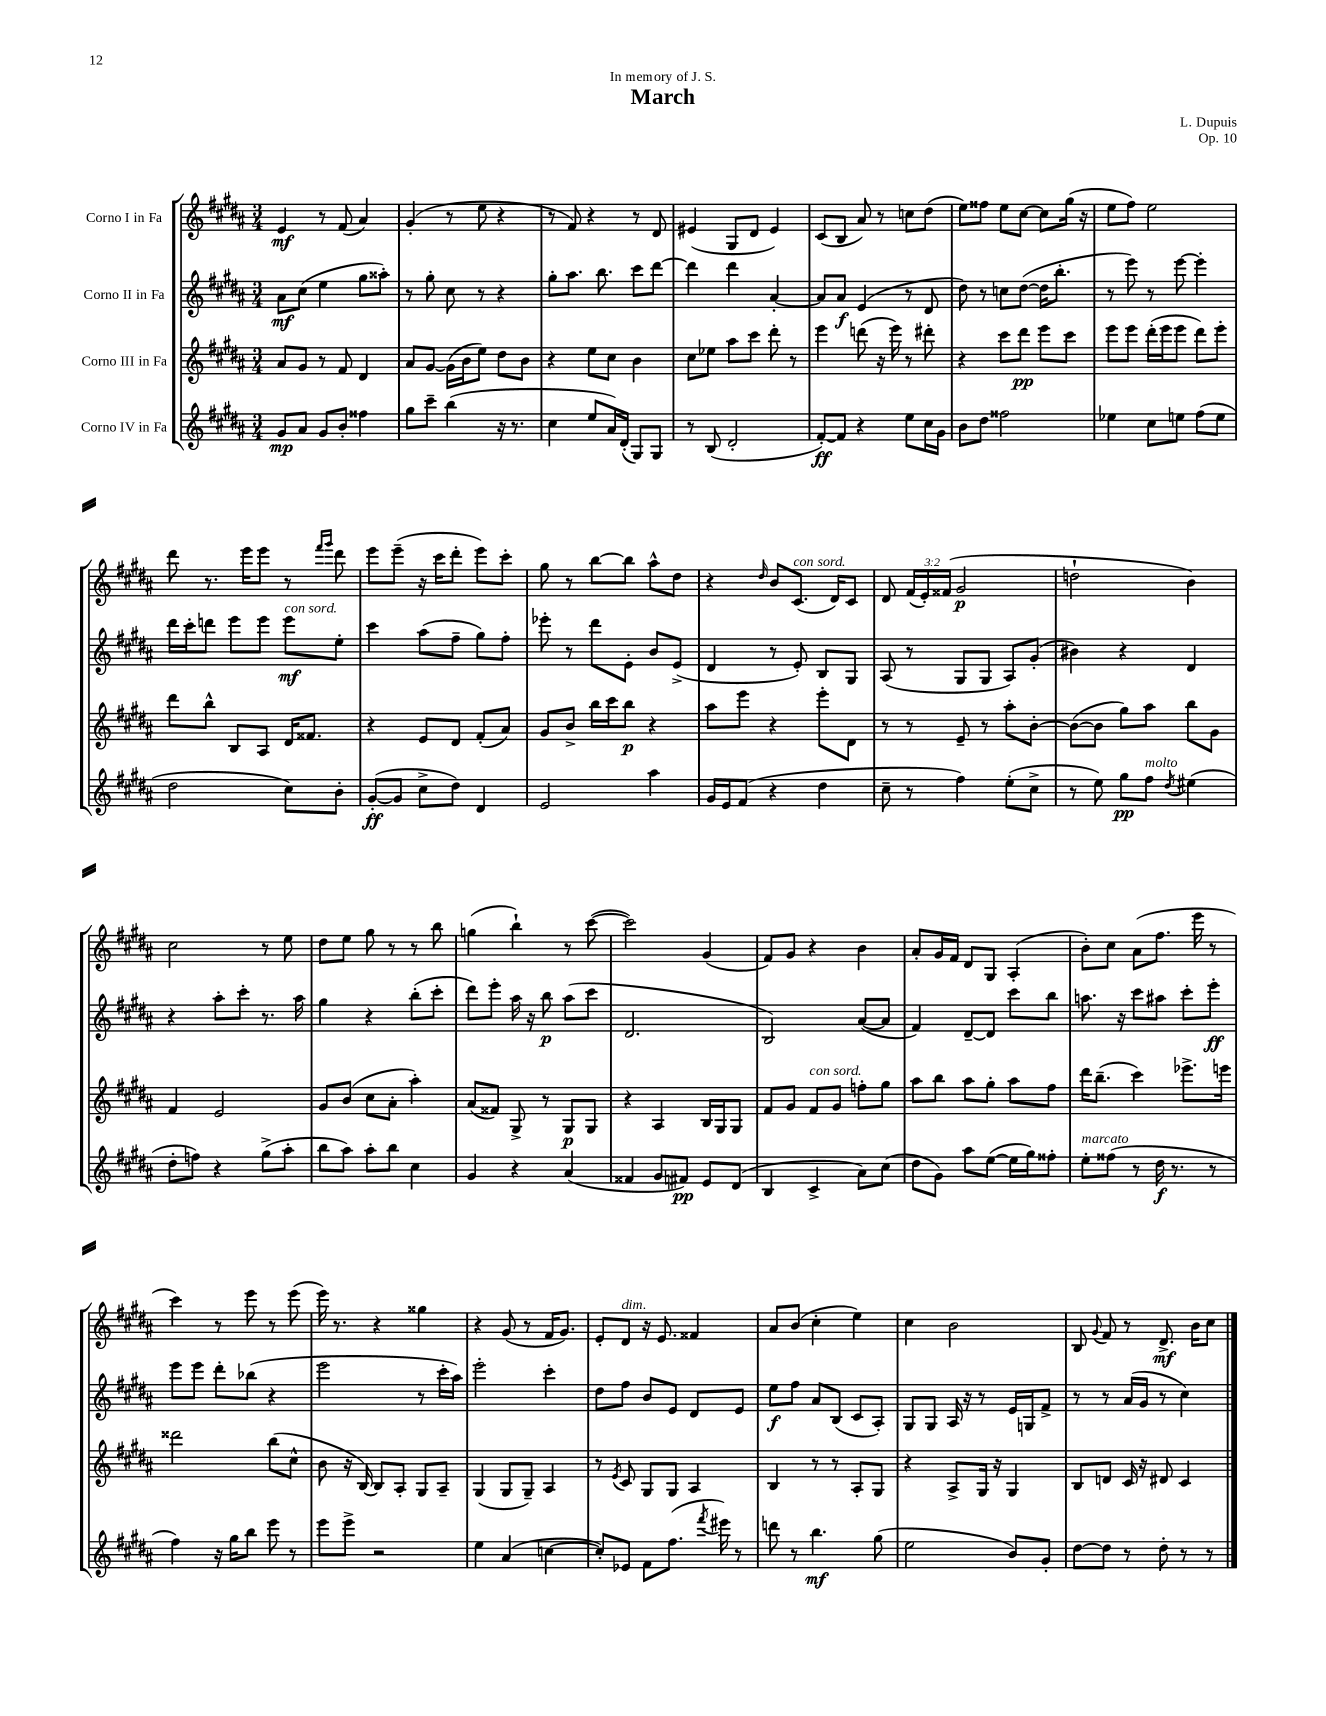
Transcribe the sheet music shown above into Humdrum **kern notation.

**kern	**dynam	**kern	**dynam	**kern	**dynam	**kern	**dynam
*part4	*part4	*part3	*part3	*part2	*part2	*part1	*part1
*staff4	*staff4	*staff3	*staff3	*staff2	*staff2	*staff1	*staff1
*I"Corno IV in Fa	*	*I"Corno III in Fa	*	*I"Corno II in Fa	*	*I"Corno I in Fa	*
*clefG2	*	*clefG2	*	*clefG2	*	*clefG2	*
*k[f#c#g#d#a#]	*	*k[f#c#g#d#a#]	*	*k[f#c#g#d#a#]	*	*k[f#c#g#d#a#]	*
*M3/4	*	*M3/4	*	*M3/4	*	*M3/4	*
=1	=1	=1	=1	=1	=1	=1	=1
8g#/L	mp	8a#/L	.	8a#\L	mf	4e/	mf
8a#/J	.	8g#/J	.	(8cc#\J	.	.	.
8g#/L	.	8r	.	4ee\	.	8r	.
8b'/J	.	8f#/	.	.	.	(8f#/	.
4ff##X\	.	4d#/	.	8gg#\L	.	4a#/)	.
.	.	.	.	8aa##X'\J)	.	.	.
=2	=2	=2	=2	=2	=2	=2	=2
8gg#\L	.	8a#/L	.	8r	.	(4g#'/	.
8ccc#~\J	.	[8g#/J	.	8gg#'\	.	.	.
(4bb\	.	(16g#\LL]	.	8cc#\	.	8r	.
.	.	16b\J	.	.	.	.	.
.	.	8ee\J)	.	8r	.	8ee\	.
16r	.	8dd#\L	.	4r	.	4r	.
8.r	.	.	.	.	.	.	.
.	.	8b\J	.	.	.	.	.
=3	=3	=3	=3	=3	=3	=3	=3
4cc#\	.	4r	.	8gg#'\L	.	8r	.
.	.	.	.	8.aa#\J	.	8f#/)	.
8ee/L	.	8ee\L	.	.	.	4r	.
.	.	.	.	8.bb\	.	.	.
16a#/L)	.	8cc#\J	.	.	.	.	.
(16d#'/JJ	.	.	.	.	.	.	.
8G#/L)	.	4b\	.	8ccc#\L	.	8r	.
8G#/J	.	.	.	[8ddd#\J	.	8d#/	.
=4	=4	=4	=4	=4	=4	=4	=4
8r	.	8cc#\L	.	4ddd#\]	.	(4e#X/	.
(8B/	.	8ee-X\J	.	.	.	.	.
2d#'/	.	8aa#\L	.	4ddd#\	.	8G#/L	.
.	.	8ccc#\J	.	.	.	8d#/J	.
.	.	8ddd#'\	.	[4a#'/	.	4e#/)	.
.	.	8r	.	.	.	.	.
=5	=5	=5	=5	=5	=5	=5	=5
[8f#'/L)	ff	4eee\	.	8a#/L]	.	(8c#/L	.
8f#/J]	.	.	.	8a#/J	f	8B/J	.
4r	.	(8dddn\	.	(4e/	.	8a#/)	.
.	.	16r	.	.	.	8r	.
.	.	16eee\)	.	.	.	.	.
8ee\L	.	8r	.	8r	.	8ccn\L	.
16cc#\L	.	8ddd#X'\	.	8d#/	.	(8dd#\J	.
16g#\JJ	.	.	.	.	.	.	.
=6	=6	=6	=6	=6	=6	=6	=6
8b\L	.	4r	.	8dd#\)	.	8ee\L)	.
8dd#\J	.	.	.	8r	.	8ff##X\J	.
2ff##X\	.	8ccc#\L	.	8ccn\L	.	8ee\L	.
.	.	8ddd#\J	pp	([8dd#\J	.	[8cc#\J	.
.	.	8eee\L	.	16dd#\KL]	.	8cc#\L]	.
.	.	.	.	8.bb'\J	.	.	.
.	.	8ccc#\J	.	.	.	(16gg#\Jk	.
.	.	.	.	.	.	16r	.
=7	=7	=7	=7	=7	=7	=7	=7
4ee-X\	.	8eee\L	.	8r	.	8ee\L	.
.	.	8eee\J	.	8eee\)	.	8ff#\J)	.
8cc#\L	.	(16ddd#'\LL	.	8r	.	2ee\	.
.	.	16eee\J	.	.	.	.	.
8een\J	.	8eee\J	.	[8eee\	.	.	.
(8ff#\L	.	8ddd#\L)	.	4eee'\]	.	.	.
8ee\J	.	8eee'\J	.	.	.	.	.
!!LO:LB:g=z
=8	=8	=8	=8	=8	=8	=8	=8
2dd#\	.	8ddd#\L	.	16ddd#\LL	.	8ddd#\	.
.	.	.	.	16ccc#'\J	.	.	.
.	.	8bb^^\J	.	8dddn\J	.	8.r	.
.	.	8B/L	.	8eee\L	.	.	.
.	.	.	.	.	.	16eee\KL	.
.	.	8A#/J	.	8eee\J	.	8eee\J	.
!	!	!	!	!LO:TX:a:i:t=con sord.	!	!	!
8cc#\L)	.	16d#/KL	.	8eee\L	mf	8r	.
.	.	8.f##X/J	.	.	.	.	.
.	.	.	.	.	.	16qqfff#/LL	.
.	.	.	.	.	.	16qqggg#/JJ	.
8b'\J	.	.	.	8ee'\J	.	8ddd#\	.
=9	=9	=9	=9	=9	=9	=9	=9
([8g#'/L	ff	4r	.	4ccc#\	.	8eee\L	.
8g#/J]	.	.	.	.	.	(8eee~\J	.
8cc#^\L	.	8e/L	.	(8aa#\L	.	16r	.
.	.	.	.	.	.	16ccc#\KL	.
8dd#\J)	.	8d#/J	.	8ff#~\J	.	8ddd#'\J	.
4d#/	.	(8f#'/L	.	8gg#\L)	.	8eee\L)	.
.	.	8a#/J)	.	8ff#'\J	.	8ccc#'\J	.
=10	=10	=10	=10	=10	=10	=10	=10
2e/	.	8g#/L	.	8eee-X'\	.	8gg#\	.
.	.	8b^/J	.	8r	.	8r	.
.	.	16bb\LL	.	8ddd#\L	.	[8bb\L	.
.	.	16ccc#\J	.	.	.	.	.
.	.	8bb\J	p	8e'\J	.	8bb\J]	.
4aa#\	.	4r	.	8b/L	.	8aa#^^\L	.
.	.	.	.	(8e^/J	.	8dd#\J	.
=11	=11	=11	=11	=11	=11	=11	=11
16g#/LL	.	8aa#\L	.	4d#/	.	4r	.
16e/J	.	.	.	.	.	.	.
(8f#/J	.	8eee\J	.	.	.	.	.
.	.	.	.	.	.	16qqdd#/	.
4r	.	4r	.	8r	.	8b/L	.
!	!	!	!	!	!	!LO:TX:a:i:t=con sord.	!
.	.	.	.	8e'/)	.	(8.c#/J	.
4dd#\	.	8eee'\L	.	8B/L	.	.	.
.	.	.	.	.	.	16d#/KL)	.
.	.	8d#\J	.	8G#/J	.	8c#/J	.
=12	=12	=12	=12	=12	=12	=12	=12
8cc#~\	.	8r	.	(8A#/	.	8d#/	.
8r	.	8r	.	8r	.	(24f#/LL	.
.	.	.	.	.	.	24e'/)	.
.	.	.	.	.	.	(24f##X/JJ	.
4ff#\)	.	8e~/	.	8G#/L	.	2g#/	p
.	.	8r	.	8G#/J	.	.	.
(8ee'\L	.	8aa#'\L	.	8A#/L)	.	.	.
8cc#^\J	.	[8b'\J	.	(8g#'/J	.	.	.
=13	=13	=13	=13	=13	=13	=13	=13
8r	.	(8b\L_	.	4b#X\)	.	2ddn`\	.
8ee\)	.	8b\J]	.	.	.	.	.
8gg#\L	pp	8gg#\L)	.	4r	.	.	.
!LO:TX:a:i:t=molto	!	!	!	!	!	!	!
8ff#\J	.	8aa#\J	.	.	.	.	.
8qdd#/	.	.	.	.	.	.	.
(4ee#X\	.	8bb\L	.	4d#/	.	4b\)	.
.	.	8g#\J	.	.	.	.	.
!!LO:LB:g=z
=14	=14	=14	=14	=14	=14	=14	=14
8dd#'\L	.	4f#/	.	4r	.	2cc#\	.
8ffn\J)	.	.	.	.	.	.	.
4r	.	2e/	.	8aa#'\L	.	.	.
.	.	.	.	8ccc#'\J	.	.	.
(8gg#^\L	.	.	.	8.r	.	8r	.
8aa#'\J	.	.	.	.	.	8ee\	.
.	.	.	.	16aa#\	.	.	.
=15	=15	=15	=15	=15	=15	=15	=15
8bb\L	.	8g#/L	.	4gg#\	.	8dd#\L	.
8aa#\J)	.	(8b/J	.	.	.	8ee\J	.
8aa#'\L	.	8cc#\L	.	4r	.	8gg#\	.
8bb\J	.	8a#'\J	.	.	.	8r	.
4cc#\	.	4aa#'\)	.	(8bb'\L	.	8r	.
.	.	.	.	8ccc#'\J	.	8bb\	.
=16	=16	=16	=16	=16	=16	=16	=16
4g#/	.	(8a#/L	.	8ddd#\L)	.	(4ggn\	.
.	.	8f##X/J)	.	8eee'\J	.	.	.
4r	.	8G#^/	.	16aa#\	.	4bb`\)	.
.	.	.	.	16r	.	.	.
.	.	8r	.	8bb\	p	.	.
(4a#/	.	8G#/L	p	(8aa#\L	.	8r	.
.	.	8G#/J	.	8ccc#\J	.	([8ccc#\	.
=17	=17	=17	=17	=17	=17	=17	=17
4f##X/	.	4r	.	2.d#/	.	2ccc#\])	.
8g#/L	.	4A#/	.	.	.	.	.
8f#X/J)	pp	.	.	.	.	.	.
8e/L	.	16B/LL	.	.	.	(4g#/	.
.	.	16G#/J	.	.	.	.	.
(8d#/J	.	8G#/J	.	.	.	.	.
=18	=18	=18	=18	=18	=18	=18	=18
4B/	.	8f#/L	.	2B/)	.	8f#/L)	.
.	.	8g#/J	.	.	.	8g#/J	.
!	!	!LO:TX:a:i:t=con sord.	!	!	!	!	!
4c#^/	.	8f#/L	.	.	.	4r	.
.	.	8g#/J	.	.	.	.	.
8a#\L)	.	8ffn'\L	.	([8a#/L	.	4b\	.
(8cc#\J	.	8gg#\J	.	8a#/J]	.	.	.
=19	=19	=19	=19	=19	=19	=19	=19
8dd#\L	.	8aa#\L	.	4f#/)	.	8a#'/L	.
8g#\J)	.	8bb\J	.	.	.	16g#/L	.
.	.	.	.	.	.	16f#/JJ	.
8aa#\L	.	8aa#\L	.	[8d#~/L	.	8d#/L	.
([8ee\J	.	8gg#'\J	.	8d#/J]	.	8G#/J	.
16ee\LL]	.	8aa#\L	.	8ccc#\L	.	(4A#'/	.
16gg#\J)	.	.	.	.	.	.	.
8ff##X'\J	.	8ff#\J	.	8bb\J	.	.	.
=20	=20	=20	=20	=20	=20	=20	=20
!LO:TX:a:i:t=marcato	!	!	!	!	!	!	!
8ee'\L	.	16ddd#\KL	.	8.aan\	.	8b'\L)	.
.	.	(8.bb~\J	.	.	.	.	.
(8ff##X\J	.	.	.	.	.	8cc#\J	.
.	.	.	.	16r	.	.	.
8r	.	4ccc#\)	.	8ccc#\L	.	(8a#\L	.
16dd#\	f	.	.	8aa#X\J	.	8.ff#\J	.
8.r	.	.	.	.	.	.	.
.	.	8.eee-X^\L	.	8ccc#'\L	.	.	.
.	.	.	.	.	.	16eee\	.
8r	.	.	.	8eee'\J	ff	8r	.
.	.	16eeen\Jk	.	.	.	.	.
!!LO:LB:g=z
=21	=21	=21	=21	=21	=21	=21	=21
4ff#\)	.	2ddd##X\	.	8eee\L	.	4ccc#\)	.
.	.	.	.	8eee\J	.	.	.
16r	.	.	.	8ddd#'\L	.	8r	.
16gg#\KL	.	.	.	.	.	.	.
8bb\J	.	.	.	(8bb-X\J	.	8eee\	.
8eee\	.	(8bb\L	.	4r	.	8r	.
8r	.	8cc#^^\J	.	.	.	(8eee\	.
=22	=22	=22	=22	=22	=22	=22	=22
8eee\L	.	8b\	.	2eee\	.	16eee\)	.
.	.	.	.	.	.	8.r	.
8eee^\J	.	16r	.	.	.	.	.
.	.	[16B/)	.	.	.	.	.
2r	.	8B/L]	.	.	.	4r	.
.	.	8A#'/J	.	.	.	.	.
.	.	8G#/L	.	8r	.	4gg##X\	.
.	.	8A#~/J	.	16ccc#'\LL	.	.	.
.	.	.	.	16aa#\JJ)	.	.	.
=23	=23	=23	=23	=23	=23	=23	=23
4ee\	.	(4G#/	.	2eee'\	.	4r	.
(4a#/	.	8G#/L	.	.	.	(8g#/	.
.	.	8G#~/J)	.	.	.	8r	.
[4ccn\	.	4A#/	.	4ccc#'\	.	16f#/KL	.
.	.	.	.	.	.	8.g#/J)	.
=24	=24	=24	=24	=24	=24	=24	=24
8cc'/L])	.	8r	.	8dd#\L	.	8e'/L	.
.	.	8qe/	.	.	.	.	.
!	!	!	!	!	!	!LO:TX:a:i:t=dim.	!
8e-X/J	.	8c#/	.	8ff#\J	.	8d#/J	.
8f#\L	.	8G#/L	.	8b/L	.	16r	.
.	.	.	.	.	.	8.e/	.
(8.ff#\J	.	8G#/J	.	8e/J	.	.	.
.	.	4A#/	.	8d#/L	.	4f##X/	.
8qfff#/	.	.	.	.	.	.	.
16eee#X\)	.	.	.	.	.	.	.
8r	.	.	.	8e/J	.	.	.
=25	=25	=25	=25	=25	=25	=25	=25
8dddn\	.	4B/	.	8ee\L	f	8a#/L	.
8r	.	.	.	8ff#\J	.	(8b/J	.
4.bb\	mf	8r	.	8a#/L	.	4cc#'\	.
.	.	8r	.	(8B/J	.	.	.
.	.	8A#'/L	.	8c#/L	.	4ee\)	.
(8gg#\	.	8G#/J	.	8A#'/J)	.	.	.
=26	=26	=26	=26	=26	=26	=26	=26
2ee\	.	4r	.	8G#/L	.	4cc#\	.
.	.	.	.	8G#/J	.	.	.
.	.	8A#^/L	.	16A#/	.	2b\	.
.	.	.	.	16r	.	.	.
.	.	16G#/Jk	.	8r	.	.	.
.	.	16r	.	.	.	.	.
8b/L)	.	4G#/	.	16e/LL	.	.	.
.	.	.	.	16Gn/J	.	.	.
8g#'/J	.	.	.	8f#^/J	.	.	.
=27	=27	=27	=27	=27	=27	=27	=27
[8dd#\L	.	8B/L	.	8r	.	8B/	.
.	.	.	.	.	.	8qqg#/	.
8dd#\J]	.	8dn/J	.	8r	.	8f#/	.
8r	.	16c#/	.	(16a#/LL	.	8r	.
.	.	16r	.	16g#/JJ	.	.	.
8dd#'\	.	8d#X/	.	8r	.	8.d#^/	mf
8r	.	4c#/	.	4cc#\)	.	.	.
.	.	.	.	.	.	16b\KL	.
8r	.	.	.	.	.	8cc#\J	.
==	==	==	==	==	==	==	==
*-	*-	*-	*-	*-	*-	*-	*-
